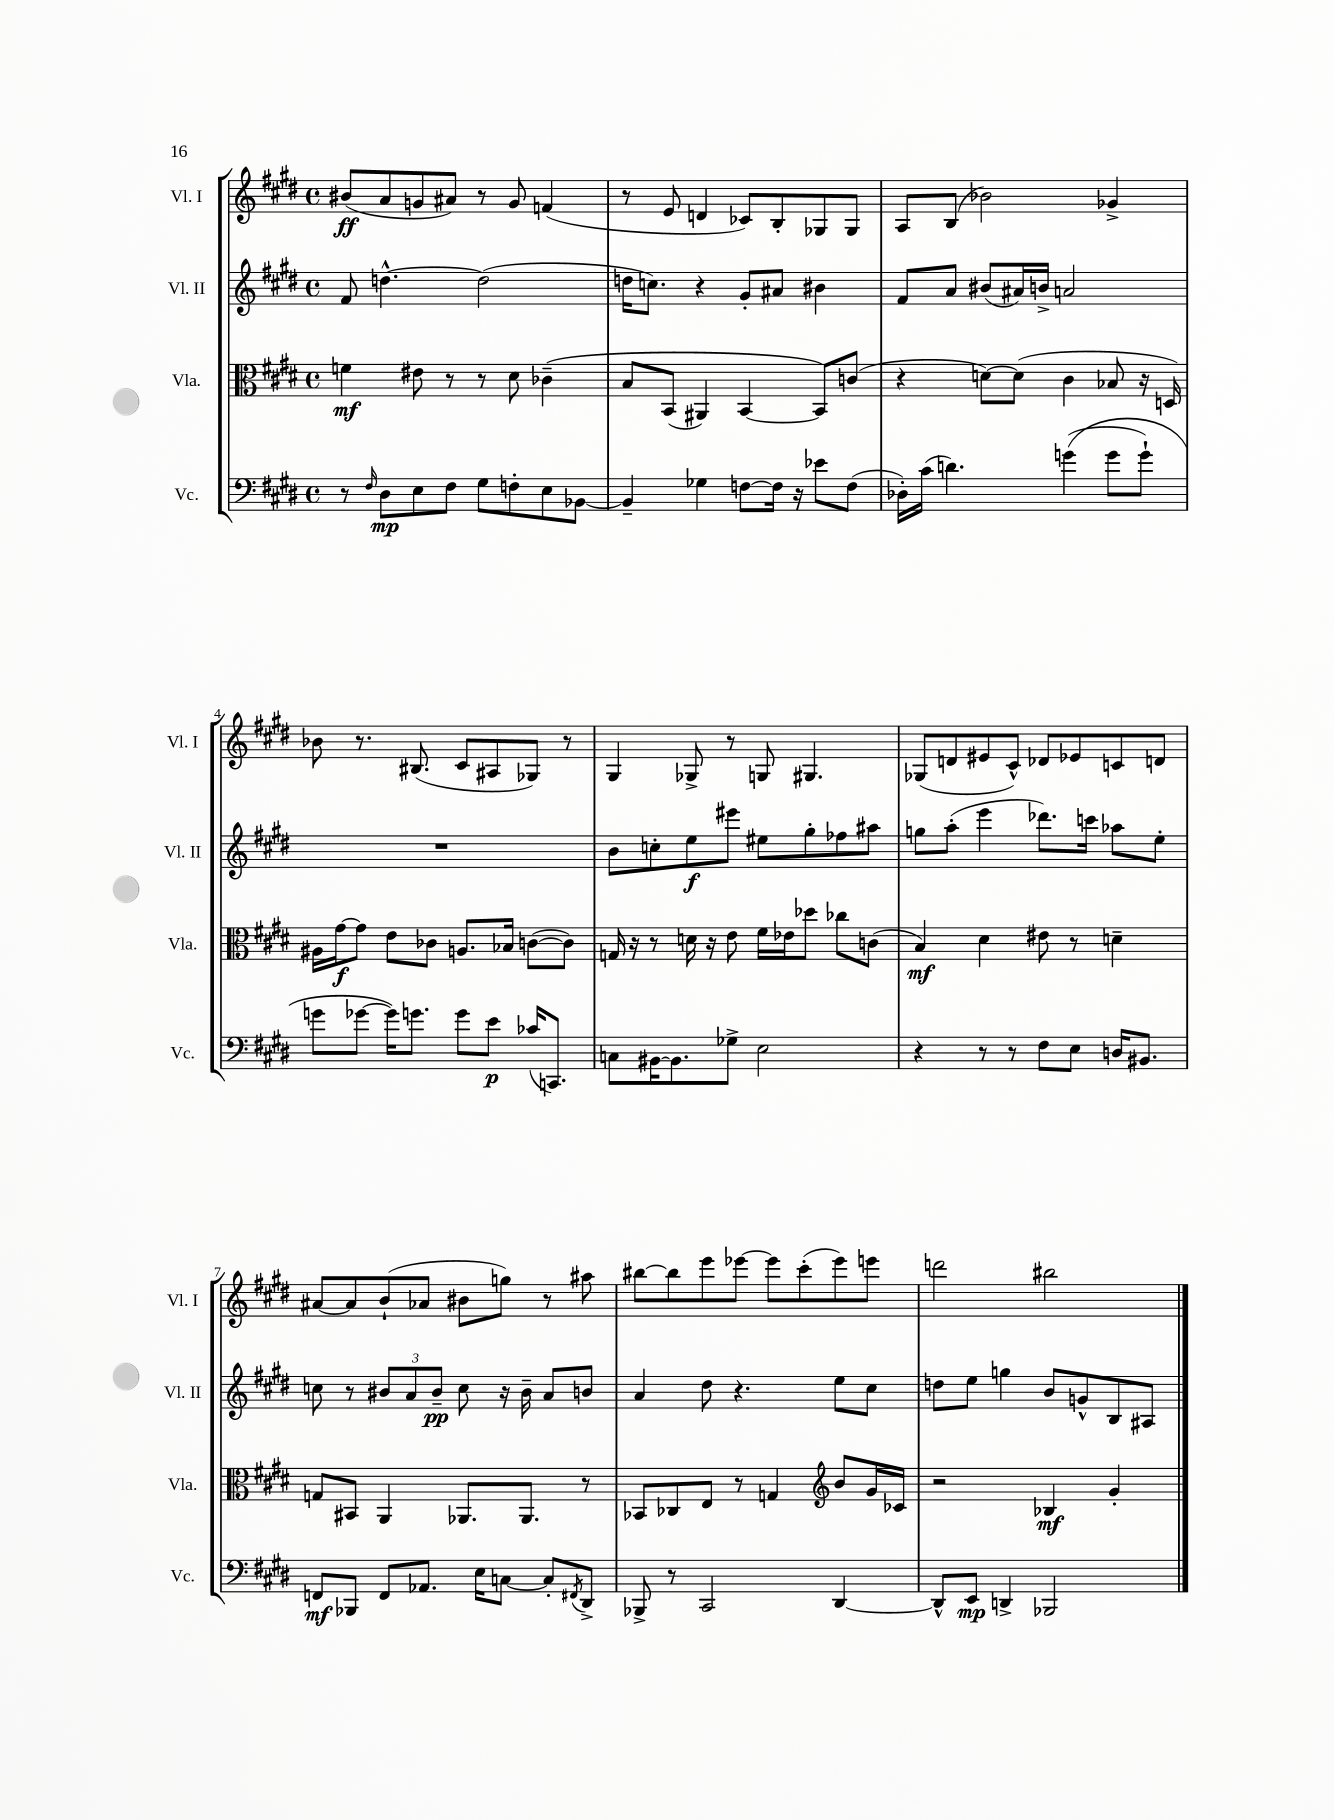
<<
\new StaffGroup <<
\new Staff = "s0" \with { instrumentName = "Vl. I" shortInstrumentName = "Vl. I" } {
    \clef treble \key e \major \defaultTimeSignature \time 4/4
    bis'8\ff( a'8 g'8 ais'8) r8 g'8 f'4( |
    r8 e'8 d'4 ces'8) b8-. ges8 ges8 |
    a8 b8( bes'2) ges'4-> |
    bes'8 r8. bis8.( cis'8 ais8 ges8) r8 |
    gis4 ges8-> r8 g8 gis4. |
    ges8( d'8 eis'8 cis'8-^) des'8 ees'8 c'8 d'8 |
    ais'8~ ais'8 b'8-!( aes'8 bis'8 g''8) r8 ais''8 |
    bis''8~ bis''8 e'''8 ees'''8~ ees'''8 cis'''8-.( ees'''8) e'''8 |
    d'''2 bis''2 \bar "|." |
}
\new Staff = "s1" \with { instrumentName = "Vl. II" shortInstrumentName = "Vl. II" } {
    \clef treble \key e \major \defaultTimeSignature \time 4/4
    fis'8 d''4.~-^ d''2( |
    d''16 c''8.) r4 gis'8-. ais'8 bis'4 |
    fis'8 a'8 bis'8( ais'16) b'16-> a'2 |
    R1 |
    b'8 c''8-. e''8\f eis'''8 eis''8 gis''8-. fes''8 ais''8 |
    g''8 a''8-.( e'''4 des'''8.) c'''16 aes''8 e''8-. |
    c''8 r8 \tuplet 3/2 { bis'8 a'8 bis'8--\pp } c''8 r16 bis'16-- a'8 b'8 |
    a'4 dis''8 r4. e''8 cis''8 |
    d''8 e''8 g''4 b'8 g'8-^ b8 ais8 \bar "|." |
}
\new Staff = "s2" \with { instrumentName = "Vla." shortInstrumentName = "Vla." } {
    \clef alto \key e \major \defaultTimeSignature \time 4/4
    f'4\mf eis'8 r8 r8 dis'8 ces'4--\( |
    b8 b,8( ais,4) b,4~ b,8\) c'8( |
    r4 d'8~) d'8( cis'4 bes8 r16 d16) |
    ais16 gis'16~\f gis'8 e'8 ces'8 a8. bes16 c'8~( c'8) |
    g16 r16 r8 d'16 r16 e'8 fis'16 ees'16 des''8 ces''8 c'8( |
    b4\mf) dis'4 eis'8 r8 d'4-- |
    g8 bis,8 a,4 aes,8. aes,8. r8 |
    bes,8 ces8 e8 r8 g4 \clef treble b'8 gis'16 ces'16 |
    r2 bes4\mf gis'4-. \bar "|." |
}
\new Staff = "s3" \with { instrumentName = "Vc." shortInstrumentName = "Vc." } {
    \clef bass \key e \major \defaultTimeSignature \time 4/4
    r8 \grace { fis16 } dis8\mp e8 fis8 gis8 f8-. e8 bes,8~ |
    bes,4-- ges4 f8~ f16 r16 ees'8 f8( |
    des16-.) cis'16( d'4.) g'4(\( g'8 g'8-!) |
    g'8 ges'8~ ges'16\) g'8. g'8 e'8\p ces'16( c,8.) |
    c8 bis,16~ bis,8. ges8-> e2 |
    r4 r8 r8 fis8 e8 d16 bis,8. |
    f,8\mf bes,,8 f,8 aes,8. e16 c8~ c8-. \acciaccatura { fis,8 } dis,8-> |
    bes,,8-> r8 cis,2 dis,4~ |
    dis,8-^ e,8\mp d,4-> bes,,2 \bar "|." |
}
>>
>>
